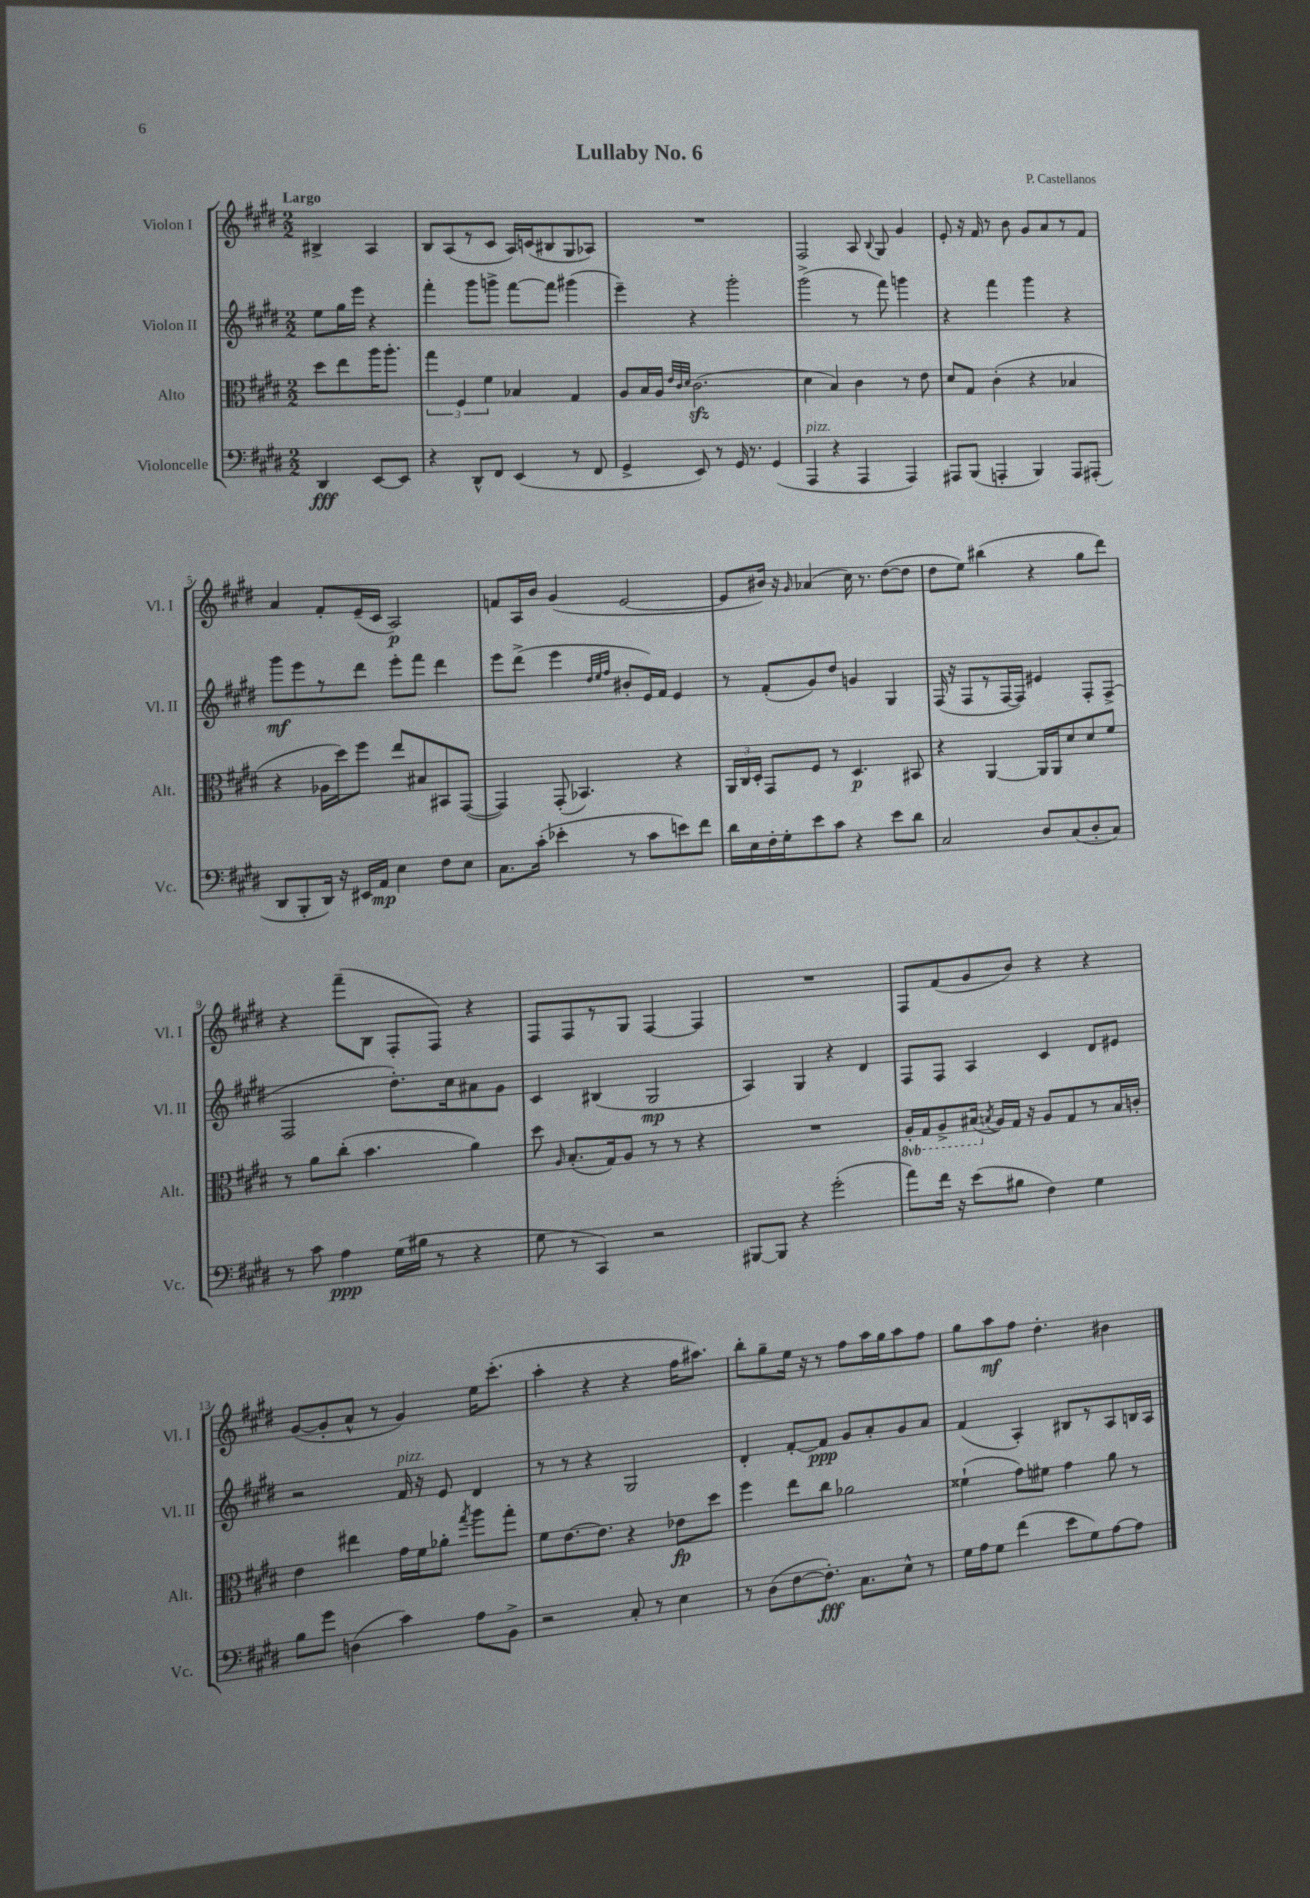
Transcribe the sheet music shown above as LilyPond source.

\header { title = "Lullaby No. 6" composer = "P. Castellanos" }
<<
\new StaffGroup <<
\new Staff = "s0" \with { instrumentName = "Violon I" shortInstrumentName = "Vl. I" } {
    \clef treble \key e \major \numericTimeSignature \time 2/2 \partial 2 \tempo "Largo"
    \autoBeamOff bis4-> a4 |
    b8[ a8( r8 cis'8] a16[) c'16( bis8 gis8 aes8]) |
    R1 |
    fis2 a8 \appoggiatura { b8 } gis8 gis'4 |
    e'8-. r16 fis'16 r8 b'8 gis'8[ a'8 r8 fis'8] |
    a'4 fis'8[-. e'16--( cis'16] a2\p) |
    f'8[ a16 b'16] gis'4( e'2~ |
    e'8[ bis'16]) r16 \grace { gis'16 } aes'4( cis''16) r8. dis''8[~( dis''8] |
    dis''8[ e''8]) bis''4( r4 gis''8[ dis'''8]) |
    r4 fis'''8[--( b8] fis8[-. fis8]) r4 |
    fis8[ fis8 r8 gis8] fis4~ fis4 |
    R1 |
    fis8[ fis'8( gis'8 b'8]) r4 r4 |
    gis'8[~( gis'8-. a'8]-^ r8 gis'4) e''16[ cis'''8.]-.( |
    a''4-. r4 r4 fis''16[ ais''8.]) |
    b''8[-. gis''8-- e''16] r16 r8 fis''8[ a''16 gis''16 a''8 fis''8] |
    gis''8[ a''8\mf fis''8] dis''4.-. bis'4 \bar "|." |
}
\new Staff = "s1" \with { instrumentName = "Violon II" shortInstrumentName = "Vl. II" } {
    \clef treble \key e \major \numericTimeSignature \time 2/2 \partial 2
    \autoBeamOff e''8[ gis''16 e'''16] r4 |
    fis'''4-. gis'''8[ g'''8]-> fis'''8[~ fis'''8] gis'''4( |
    e'''4--) r4 gis'''2-. |
    gis'''2->( r8 fis'''8) g'''4 |
    r4 fis'''4 gis'''4 r4 |
    gis'''8[\mf e'''8 r8 dis'''8] e'''8[-. fis'''8] dis'''4 |
    e'''8[ dis'''8]->( e'''4 \grace { dis''32[ e''32 fis''32] } bis'8[-. e'16) fis'16] e'4 |
    r8 fis'8[-.( gis'8) dis''8] g'4 gis4 |
    fis16( r16 fis8[ r8 fis16~ fis16]) eis'4 fis8[-. fis8]->( |
    fis2 dis''8.[-.) cis''16 ais'8 gis'8] |
    cis'4 bis4( gis2\mp |
    a4) gis4 r4 dis'4 |
    fis8[ fis8] a4 cis'4 dis'8[ eis'8] |
    r2 fis'16^\markup { \italic "pizz." } r16 e'8 dis'4 |
    r8 r8 r4 gis2 |
    dis'4-. fis'8[~-. fis'8]\ppp gis'8[ a'8-. gis'8 a'8] |
    fis'4( a4-.) bis8[ r8 a8 b16 a16] \bar "|." |
}
\new Staff = "s2" \with { instrumentName = "Alto" shortInstrumentName = "Alt." } {
    \clef alto \key e \major \numericTimeSignature \time 2/2 \set Staff.ottavationMarkups = #ottavation-simple-ordinals \partial 2
    \autoBeamOff dis''8[ e''8 a''16 a''8.]-. |
    \tuplet 3/2 { gis''4 fis4 fis'4 } bes4 gis4 |
    a8[ b16 a16] \grace { e'32[ cis'32 dis'32] } cis'2.\sfz( |
    dis'4 b4) cis'4 r8 e'8 |
    dis'8[ gis8] cis'4-.( r4 bes4 |
    r4 aes16[ dis''16) fis''8] e''8[ bis8 bis,8 gis,8]~( |
    gis,4) gis,8-.( bes,4.) r4 |
    \tuplet 3/2 { a,16[ cis16 dis16]-. } gis,8[ fis8] r8 dis4.\p bis,8 |
    r4 a,4~ a,16[ a,16 dis'8 dis'8 fis'8] |
    r8 a'8[ cis''8]-.( b'4. a'4) |
    dis''8 \grace { a16 } b8.[-.( gis16) a8] r8 r8 r4 |
    R1 |
    \ottava #-1 a,16[-. gis,16 a,8-> bis,16]( \ottava #0 \acciaccatura { b!8 } a16[) gis16] r16 a8[ gis8 r8 b16 c'16]-. |
    e'4 eis''4 gis'16[ fis'16 aes'8]-. \acciaccatura { gis''8 } a''8[ gis''8]-. |
    fis'8[ e'8.~ e'8.] r4 ees'8[\fp dis''8] |
    fis''4 e''8[ cis''8] aes'2 |
    fisis'4-!( gis'8[) fis'8] gis'4 a'8 r8 \bar "|." |
}
\new Staff = "s3" \with { instrumentName = "Violoncelle" shortInstrumentName = "Vc." } {
    \clef bass \key e \major \numericTimeSignature \time 2/2 \partial 2
    \autoBeamOff dis,4\fff e,8[~ e,8] |
    r4 dis,8[-^ fis,8] e,4( r8 fis,8 |
    gis,4-> e,8) r8 gis,16 r8. gis,4( |
    a,,4^\markup { \italic "pizz." } r4 a,,4 a,,4) |
    ais,,8[ b,,8]( a,,4-. b,,4) a,,8[ ais,,8]-.( |
    dis,8[ b,,8-. dis,16]) r16 eis,16[ a,16]\mp e4 fis8[ e8] |
    cis8.[ cis'16]-.( ees'4-. r8 cis'8[ e'8) fis'8] |
    dis'16[ e16 fis16-. gis16-. e'8 cis'8] r4 e'8[ dis'8] |
    cis2 dis8[ cis8( dis8-. cis8]) |
    r8 cis'8 a4\ppp gis16[( bis16] r8 r4 |
    gis8 r8 cis,4) r2 |
    bis,,8[~ bis,,8] r4 gis'2-.( |
    a'8[) fis'16] r16 e'8[( bis8] fis4) gis4 |
    b8[ gis'8] d4( cis'4) a8[ b,8]-> |
    r2 cis8-. r8 e4 |
    r8 dis8[( fis8~ fis8.]-.\fff) cis8.[ e8]-^ r8 |
    gis16[ a16 gis8] fis'4( e'8[ gis8) a8~ a8] \bar "|." |
}
>>
>>
